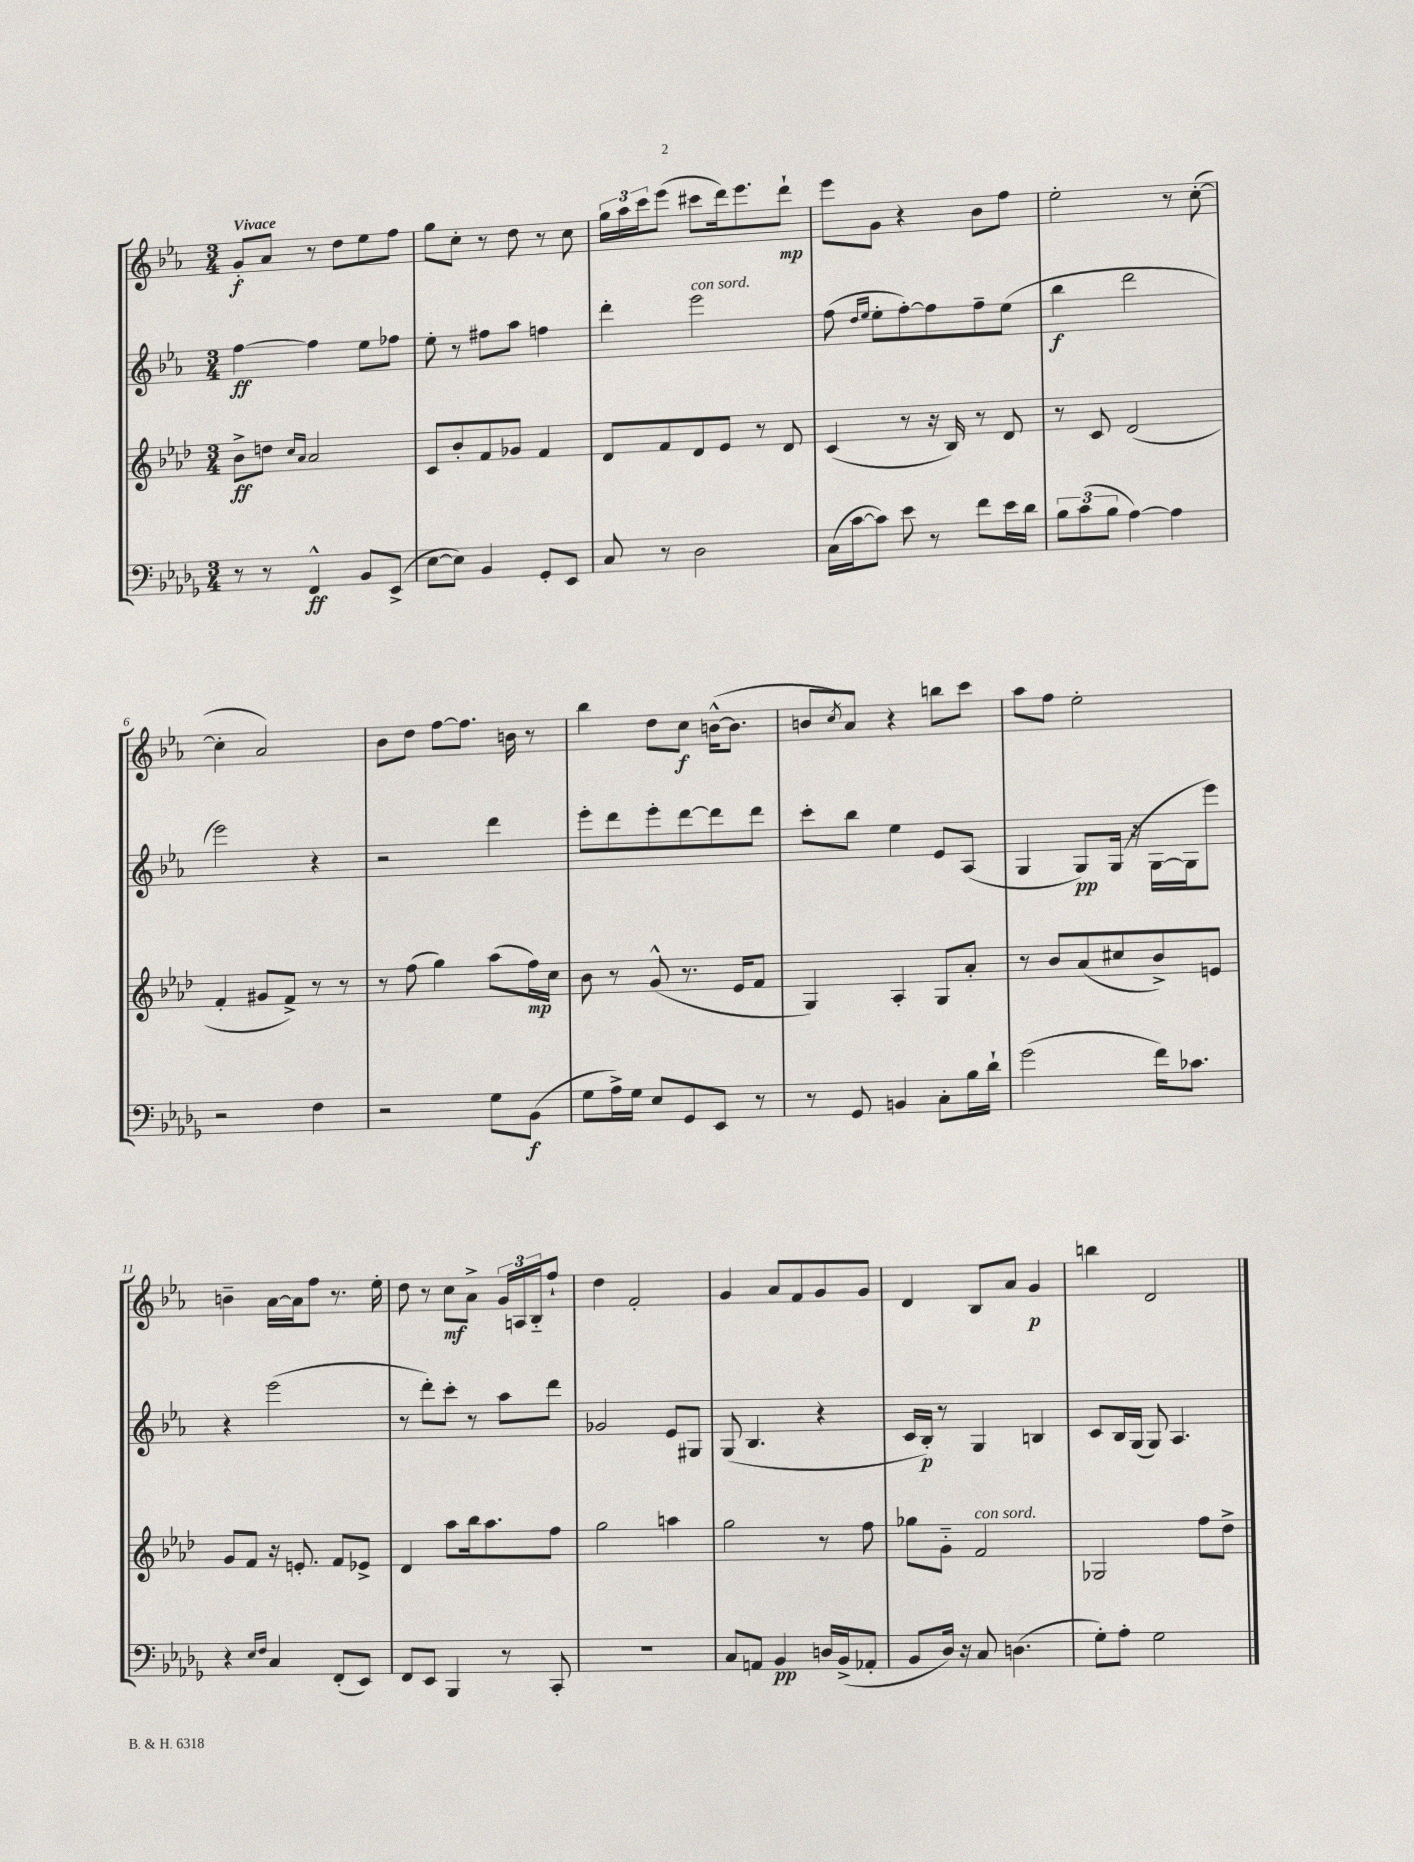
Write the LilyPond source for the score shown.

<<
\new StaffGroup <<
\new Staff = "s0" {
    \clef treble \key ees \major \numericTimeSignature \time 3/4 \tempo "Vivace"
    g'8-.\f aes'8 r8 d''8 ees''8 f''8 |
    g''8 c''8-. r8 d''8 r8 c''8 |
    \tuplet 3/2 { g''16 aes''16 c'''16 } ees'''8( cis'''8 d'''16) ees'''8. d'''8-!\mp |
    ees'''8 g'8 r4 bes'8 f''8 |
    ees''2-. r8 c''8~-.( |
    c''4-. aes'2) |
    bes'8 d''8 f''8~ f''8. b'16 r8 |
    bes''4 d''8 c''8\f b'16~-^( b'8. |
    b'8 \acciaccatura { c''8 } aes'8) r4 b''8 c'''8 |
    aes''8 f''8 ees''2-. |
    b'4-- aes'16~ aes'16 f''8 r8. ees''16-. |
    d''8 r8 c''8\mf aes'8-> \tuplet 3/2 { g'16 a16 bes16-_ } f''8-! |
    d''4 f'2-. |
    g'4 aes'8 f'8 g'8 g'8 |
    d'4 bes8 aes'8 g'4\p |
    b''4 d'2 \bar "|." |
}
\new Staff = "s1" {
    \clef treble \key ees \major \numericTimeSignature \time 3/4
    f''4~\ff f''4 ees''8 fes''8 |
    ees''8-. r8 fis''8 aes''8 f''4 |
    d'''4-. ees'''2^\markup { \italic "con sord." } |
    f''8( \grace { d''16 ees''16 } ees''8-. f''8~-.) f''8 f''8-- ees''8( |
    bes''4\f d'''2 |
    ees'''2) r4 |
    r2 d'''4 |
    ees'''8-. d'''8 ees'''8-. d'''8~ d'''8 d'''8 |
    c'''8-. bes''8 ees''4 ees'8 aes8( |
    g4 g8\pp) g16( r16 g16~ g16 ees'''8) |
    r4 ees'''2( |
    r8 d'''8-.) c'''8-. r8 aes''8 d'''8 |
    ges'2 ees'8 gis8 |
    g8( bes4. r4 |
    c'16 bes16-.\p) r8 g4 b4 |
    c'8 bes16 g16( g8) aes4. \bar "|." |
}
\new Staff = "s2" {
    \clef treble \key aes \major \numericTimeSignature \time 3/4
    bes'8->\ff d''8 \grace { c''16 aes'16 } aes'2 |
    c'8 bes'8-. f'8 ges'8 f'4 |
    des'8 f'8 des'8 ees'8 r8 des'8 |
    c'4( r8 r16 bes16) r8 des'8 |
    r8 c'8 des'2( |
    f'4-. gis'8 f'8->) r8 r8 |
    r8 f''8( g''4) aes''8( f''16\mp) c''16 |
    bes'8 r8 g'8-^( r8. ees'16 f'8 |
    g4) aes4-. g8 aes'8-. |
    r8 bes'8 aes'8( cis''8 bes'8->) e'8 |
    g'8 f'8 r16 e'8.-. f'8 ees'8-> |
    des'4 aes''8 bes''16 aes''8. f''8 |
    g''2 a''4 |
    g''2 r8 f''8 |
    ges''8 g'8-_ f'2^\markup { \italic "con sord." } |
    ges2 f''8 des''8-> \bar "|." |
}
\new Staff = "s3" {
    \clef bass \key des \major \numericTimeSignature \time 3/4
    r8 r8 f,4-^\ff bes,8 ees,8->( |
    ees8~ ees8) bes,4 ges,8-. ees,8 |
    c8 r8 des2 |
    c16( c'16~ c'8) ees'8 r8 f'8 ees'16 des'16 |
    \tuplet 3/2 { bes8 c'8( bes8 } aes4~) aes4 |
    r2 f4 |
    r2 ges8 bes,8\f( |
    ges8 aes16->) ges16 ees8 ges,8 ees,8 r8 |
    r8 ges,8 b,4 c8-. bes16 des'16-! |
    ges'2( f'16) ces'8. |
    r4 \grace { ees16 f16 } c4 f,8-.( ees,8) |
    f,8 ees,8 bes,,4 r8 c,8-. |
    R2. |
    c8 a,8 bes,4\pp d16 bes,16->( aes,8-. |
    bes,8 des16) r16 c8 d4.( |
    ges8-.) aes8-. ges2 \bar "|." |
}
>>
>>
